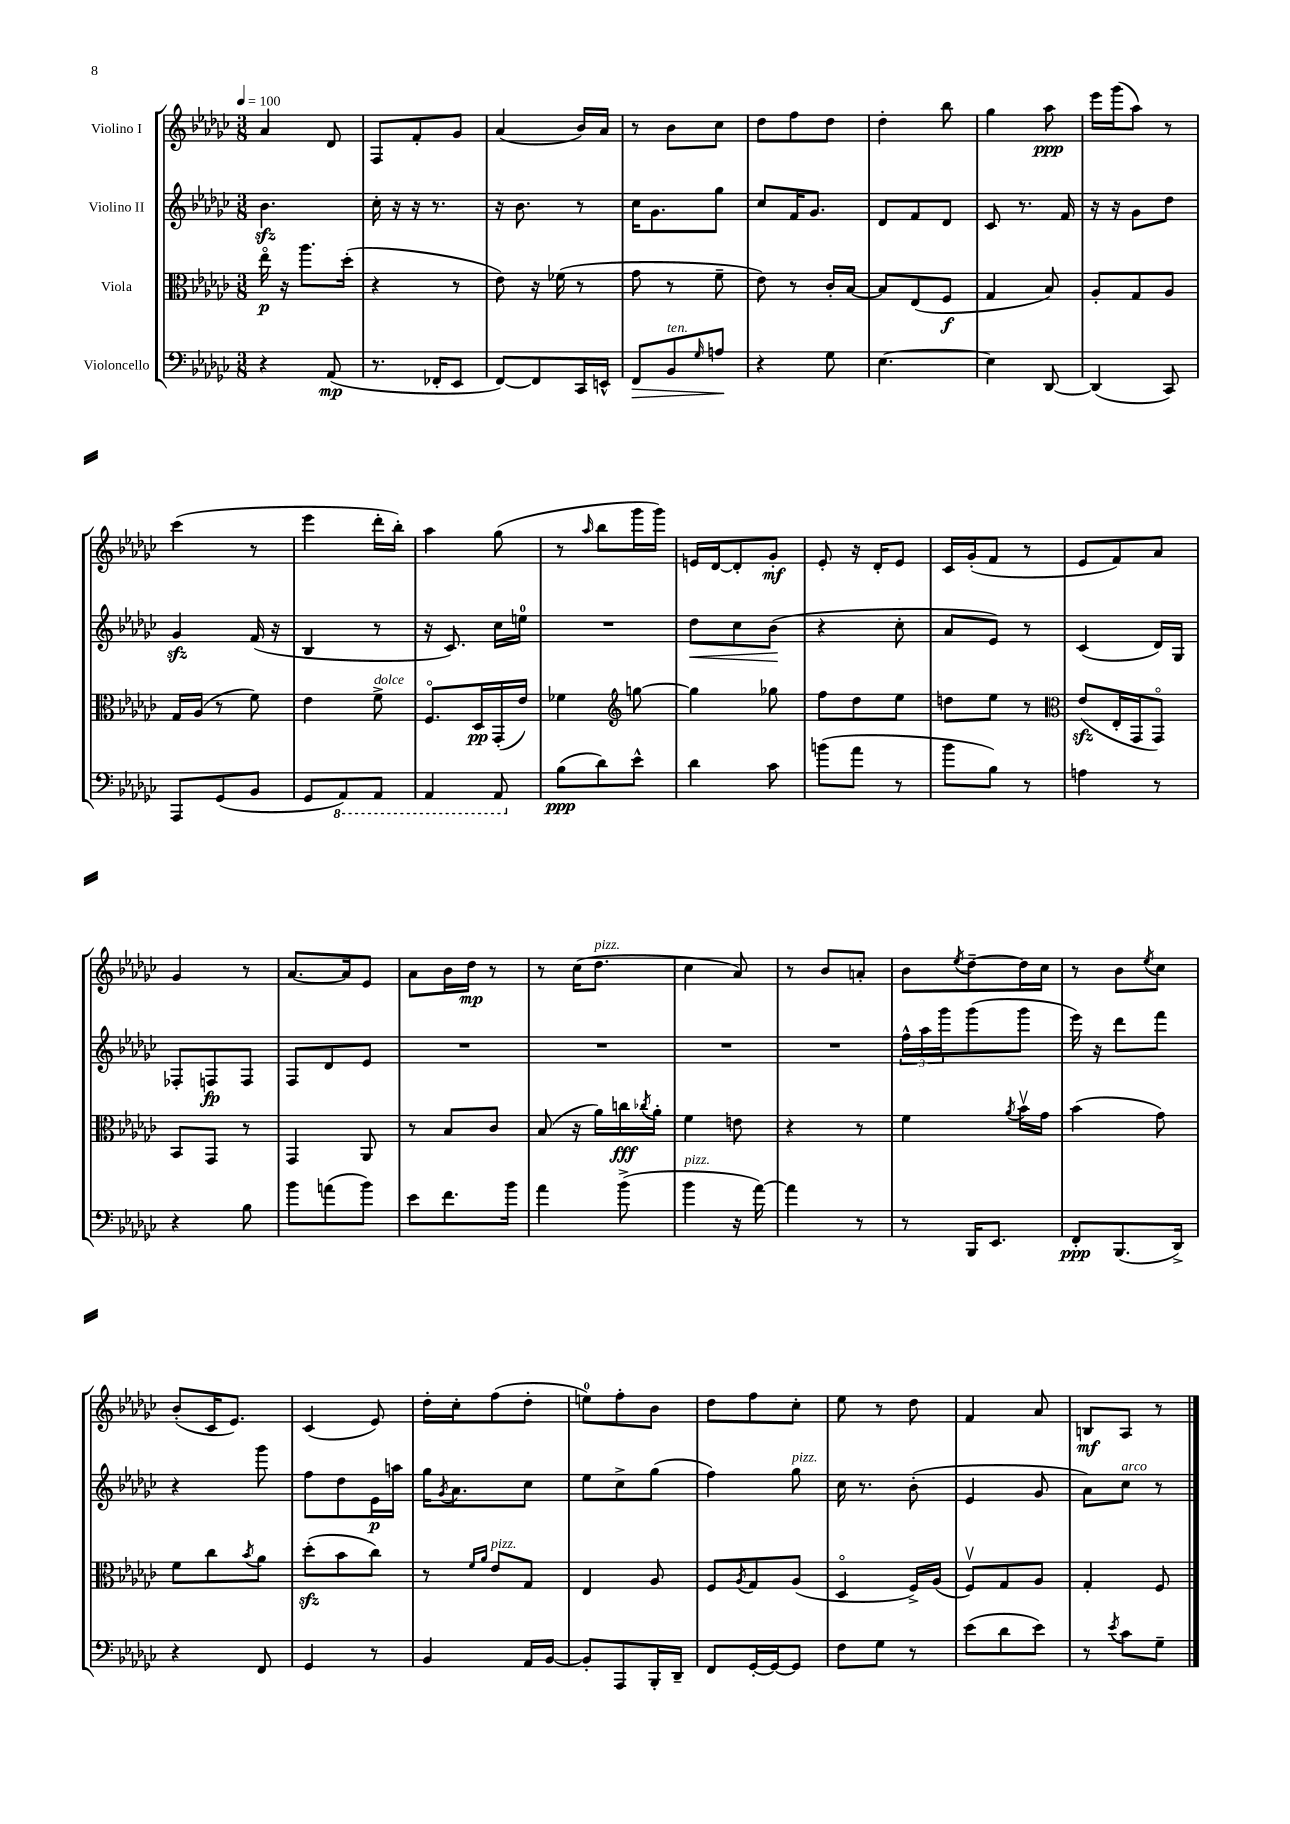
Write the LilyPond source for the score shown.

<<
\new StaffGroup <<
\new Staff = "s0" \with { instrumentName = "Violino I" } {
    \clef treble \key ges \major \numericTimeSignature \time 3/8 \tempo 4 = 100
    aes'4 des'8 |
    f8 f'8-. ges'8 |
    aes'4( bes'16) aes'16 |
    r8 bes'8 ces''8 |
    des''8 f''8 des''8 |
    des''4-. bes''8 |
    ges''4 aes''8\ppp |
    ees'''16 ges'''16( aes''8) r8 |
    ces'''4( r8 |
    ees'''4 des'''16-. bes''16-.) |
    aes''4 ges''8( |
    r8 \grace { aes''16 } bes''8 ges'''16 ges'''16) |
    e'16 des'16~ des'8-. ges'8-.\mf |
    ees'8-. r16 des'16-. ees'8 |
    ces'16 ges'16-.( f'8 r8 |
    ees'8 f'8) aes'8 |
    ges'4 r8 |
    aes'8.~ aes'16 ees'8 |
    aes'8 bes'16 des''16\mp r8 |
    r8 ces''16( des''8.^\markup { \italic "pizz." } |
    ces''4 aes'8) |
    r8 bes'8 a'8-. |
    bes'8 \acciaccatura { ees''8 } des''8~-- des''16 ces''16 |
    r8 bes'8 \acciaccatura { ees''8 } ces''8 |
    bes'8-.( ces'16 ees'8.) |
    ces'4( ees'8) |
    des''16-. ces''16-. f''8( des''8-. |
    e''8-0) f''8-. bes'8 |
    des''8 f''8 ces''8-. |
    ees''8 r8 des''8 |
    f'4 aes'8 |
    b8\mf aes8 r8 \bar "|." |
}
\new Staff = "s1" \with { instrumentName = "Violino II" } {
    \clef treble \key ges \major \numericTimeSignature \time 3/8
    bes'4.\sfz |
    ces''16-. r16 r16 r8. |
    r16 bes'8. r8 |
    ces''16 ges'8. ges''8 |
    ces''8 f'16 ges'8. |
    des'8 f'8 des'8 |
    ces'8 r8. f'16 |
    r16 r16 ges'8 des''8 |
    ges'4\sfz f'16( r16 |
    bes4 r8 |
    r16 ces'8.) ces''16 e''16-0 |
    R4. |
    des''8\< ces''8 bes'8\!( |
    r4 ces''8-. |
    aes'8 ees'8) r8 |
    ces'4( des'16) ges16 |
    fes8-. f8\fp f8 |
    f8 des'8 ees'8 |
    R4. |
    R4. |
    R4. |
    R4. |
    \tuplet 3/2 { f''16-^ aes''16 ges'''16 } ges'''8( ges'''8 |
    ees'''16) r16 des'''8 f'''8 |
    r4 ges'''8 |
    f''8 des''8 ees'16\p a''16 |
    ges''16 \acciaccatura { ges'8 } aes'8. ces''8 |
    ees''8 ces''8-> ges''8( |
    f''4) ges''8^\markup { \italic "pizz." } |
    ces''16 r8. bes'8-.( |
    ees'4 ges'8 |
    aes'8) ces''8^\markup { \italic "arco" } r8 \bar "|." |
}
\new Staff = "s2" \with { instrumentName = "Viola" } {
    \clef alto \key ges \major \numericTimeSignature \time 3/8
    ees''16\flageolet\p r16 aes''8. des''16-.( |
    r4 r8 |
    ees'8) r16 fes'16( r8 |
    ges'8 r8 f'8-- |
    ees'8) r8 ces'16-. bes16~ |
    bes8 ees8( f8\f |
    ges4 bes8) |
    aes8-. ges8 aes8 |
    ges16 aes16( r8 f'8) |
    ees'4 f'8->^\markup { \italic "dolce" } |
    f8.\flageolet des16\pp ges,16-.( ees'16) |
    fes'4 \clef treble g''8~ |
    g''4 ges''8 |
    f''8 des''8 ees''8 |
    d''8 ees''8 r8 |
    \clef alto ees'8\sfz( ees16-. ges,16 ges,8\flageolet) |
    bes,8 ges,8 r8 |
    ges,4 aes,8 |
    r8 bes8 ces'8 |
    bes8( r16 aes'16) c''16\fff \acciaccatura { ces''8 } aes'16-. |
    f'4 e'8 |
    r4 r8 |
    f'4 \acciaccatura { aes'8 } bes'16\upbow ges'16 |
    bes'4( ges'8) |
    f'8 ces''8 \acciaccatura { bes'8 } aes'8 |
    des''8-.\sfz( bes'8 ces''8) |
    r8 \grace { f'16 aes'16 } ees'8^\markup { \italic "pizz." } ges8 |
    ees4 aes8 |
    f8 \acciaccatura { aes8 } ges8 aes8( |
    des4\flageolet f16->) aes16( |
    f8\upbow) ges8 aes8 |
    ges4-. f8 \bar "|." |
}
\new Staff = "s3" \with { instrumentName = "Violoncello" } {
    \clef bass \key ges \major \numericTimeSignature \time 3/8
    r4 aes,8\mp( |
    r8. fes,16-. ees,8 |
    f,8~) f,8 ces,16 e,16-^ |
    f,8\> bes,8^\markup { \italic "ten." } \grace { ges16 } a8\! |
    r4 ges8 |
    ees4.~ |
    ees4 des,8~ |
    des,4( ces,8) |
    aes,,8 ges,8( bes,8 |
    ges,8 \ottava #-1 aes,,8) aes,,8 |
    aes,,4 aes,,8 \ottava #0 |
    bes8\ppp( des'8) ees'8-^ |
    des'4 ces'8 |
    b'8( aes'8 r8 |
    bes'8 bes8) r8 |
    a4 r8 |
    r4 bes8 |
    bes'8 a'8( bes'8) |
    ees'8 f'8. bes'16 |
    aes'4 bes'8->( |
    bes'4^\markup { \italic "pizz." } r16 aes'16~) |
    aes'4 r8 |
    r8 bes,,16 ees,8. |
    f,8-.\ppp bes,,8.( des,16->) |
    r4 f,8 |
    ges,4 r8 |
    bes,4 aes,16 bes,16~ |
    bes,8-. aes,,8 bes,,16-. des,16-- |
    f,8 ges,16~-. ges,16~ ges,8 |
    f8 ges8 r8 |
    ees'8( des'8 ees'8) |
    r8 \acciaccatura { ees'8 } ces'8 ges8-- \bar "|." |
}
>>
>>
\layout { \context { \Score \remove "Bar_number_engraver" } }
